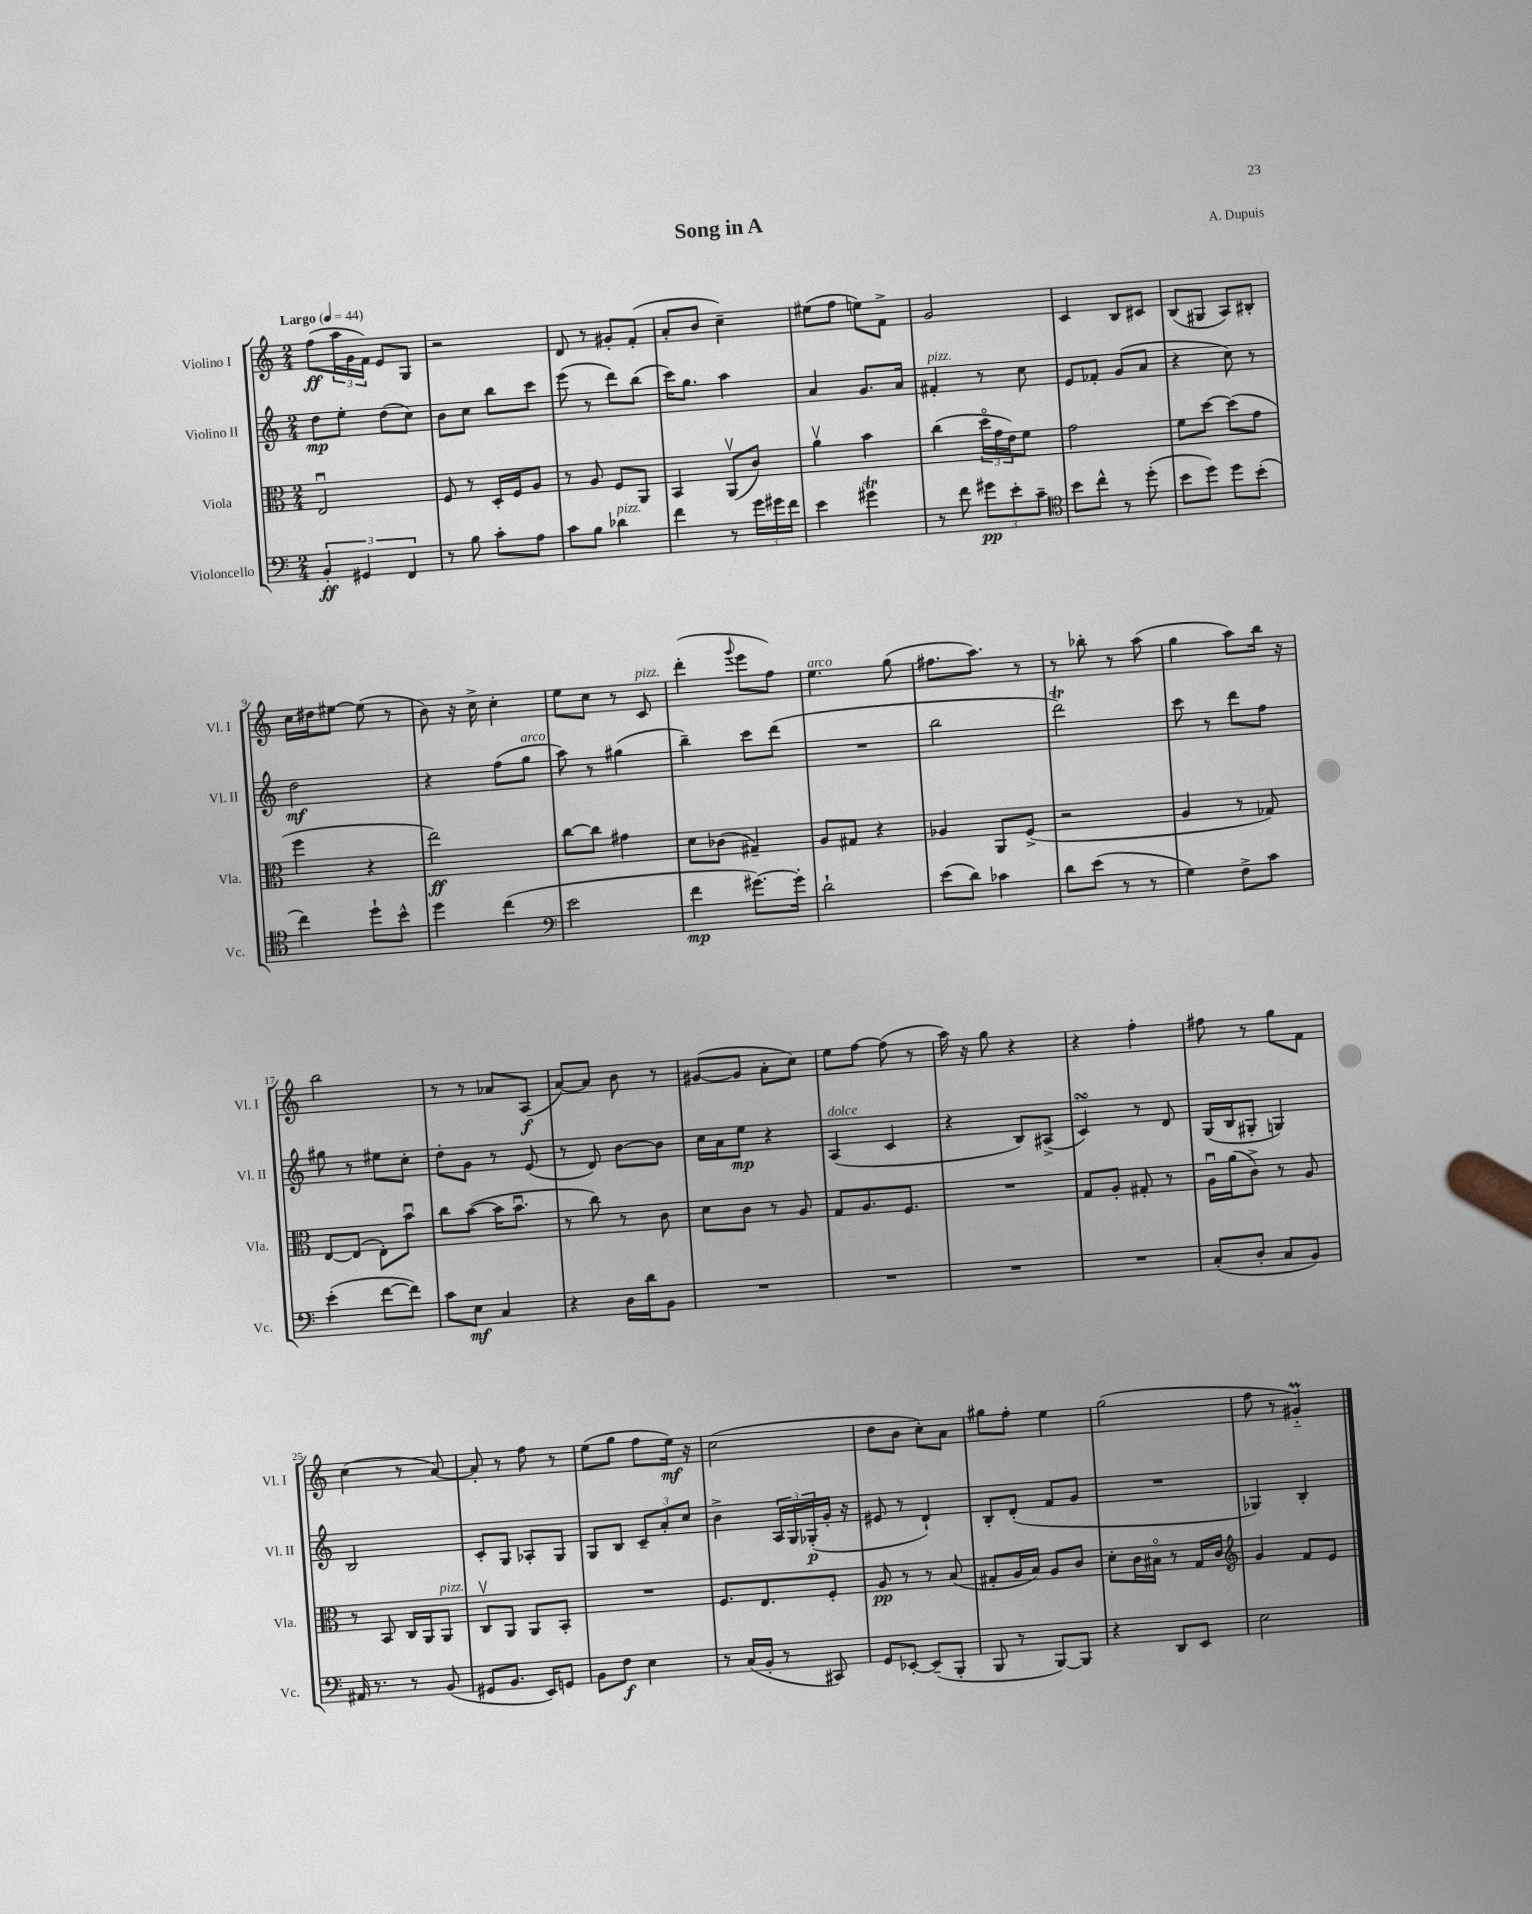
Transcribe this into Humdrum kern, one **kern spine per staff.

**kern	**kern	**kern	**kern
*staff4	*staff3	*staff2	*staff1
*clefF4	*clefC3	*clefG2	*clefG2
*k[]	*k[]	*k[]	*k[]
*M2/4	*M2/4	*M2/4	*M2/4
*MM44	*MM44	*MM44	*MM44
6BB'	2Eu	8dd	(8ff
.	.	8ee'	24aa
6GG#	.	.	24g
.	.	.	24f)
.	.	(8dd	8e
6FF	.	.	.
.	.	8cc)	8G
=	=	=	=
8r	8F	8b	2r
8B	8r	8cc	.
8c'	16D'	8bb	.
.	16F	.	.
8A	8A	8ccc	.
=	=	=	=
8c	8r	(8eee	8d
8B	8A	8r	8r
4d-	8F	8ddd)	8g#'
.	8AA	(8bb	(8f'
=	=	=	=
4f	4BB	16ccc)	8a'
.	.	8.gg	.
.	.	.	8b
8r	(8AAv	4aa	4cc~)
24g	8c)	.	.
24g#	.	.	.
24f	.	.	.
=	=	=	=
4e	4av	4a	(8ee#
.	.	.	8ff
4g#	4b	8.g	8ee)
.	.	.	8f^
.	.	16a	.
=	=	=	=
8r	(4cc	4f#'	2g
8f	.	.	.
12g#	24ddo	8r	.
.	24g	.	.
12e'	24e)	.	.
.	8f	8cc	.
12c~	.	.	.
=	=	=	=
*clefC4	*	*	*
8b	2g	8e	4c
8cc^^	.	8f-'	.
8r	.	(8g	8B
(8dd'	.	8a	8c#
=	=	=	=
8b	8f	4r	(8B
8dd)	[8dd	.	8G#
8dd	(8dd]	8cc)	8A)
(8b'	8g	8r	8B#'
=	=	=	=
4cc)	4ff	2dd	16cc
.	.	.	16dd#
.	.	.	[8ee#
8dd`	4r	.	(8ee#]
8b^^	.	.	8r
=	=	=	=
4dd	2ee)	4r	8b)
.	.	.	16r
.	.	.	16cc^
(4cc	.	(8ff	4cc'
.	.	8gg	.
=	=	=	=
*clefF4	*	*	*
2e	[8cc	8aa)	8ee
.	8cc]	8r	8cc
.	4g#	(4gg#	8r
.	.	.	8c
=	=	=	=
4f	8d	4bb~)	(4ddd'
.	(8c-	.	.
.	.	.	8qqggg
[8.g#)	4G#~)	8ccc	8eee
.	.	(8ddd	8ff)
16g#']	.	.	.
=	=	=	=
2d`	8A	2r	4.ee
.	8G#	.	.
.	4r	.	.
.	.	.	(8gg
=	=	=	=
(8e	4A-	2bb	8.ff#
8d)	.	.	.
.	.	.	8.aa)
4c-	8AA	.	.
.	(8F^	.	8r
=	=	=	=
8d	2r	2ddd)	8r
(8e	.	.	8bb-'
8r	.	.	8r
8r	.	.	(8aa
=	=	=	=
4G)	4A	8ccc	4gg
.	.	8r	.
8F^	8r	8ddd	8aa)
8c	8G-)	8ff	16bb
.	.	.	16r
=	=	=	=
(4e'	[8E	8gg#	2bb
.	(8E]	8r	.
[8f	8E')	8ee#	.
8f])	8bu	8cc'	.
=	=	=	=
8c	8cc	8dd'	8r
8E	([8b	8g	8r
4C	16b]	8r	8a-
.	8.bu	.	.
.	.	(8e	(8A
=	=	=	=
4r	8r	8r	[8a)
.	8cc)	8d)	8a]
16D	8r	[8b	8b
16d	.	.	.
8BB	8c	8b]	8r
=	=	=	=
2r	8d	16cc	([8g#
.	.	16a	.
.	8c	8ee	8g#]
.	8r	4r	8a'
.	8A	.	8cc)
=	=	=	=
2r	8G	(4A	8ee
.	8.A	.	[8ff
.	.	4c	(8ff]
.	8.F	.	.
.	.	.	8r
=	=	=	=
2r	2r	4r	16aa)
.	.	.	16r
.	.	.	8gg
.	.	8B)	4r
.	.	(8A#^	.
=	=	=	=
2r	8G	4c)	4r
.	8A'	.	.
.	8G#'	8r	4ff'
.	8r	8d	.
=	=	=	=
(8C'	16Au	(16G	8ff#
.	(16a	16B	.
8D'	8c^)	8G#'	8r
8C	8r	4G)	8gg
8BB)	8A	.	8f
=	=	=	=
16AA#	8r	2B	(4cc
8.r	.	.	.
.	8BB	.	.
8r	16C	.	8r
.	16AA	.	.
(8BB	8AA	.	[8a)
=	=	=	=
8GG#	8Cv	8c'	8a']
8.BB	8AA	8G	8r
.	8AA	8A-'	8ff
16EE)	.	.	.
8GG	8BB'	8G	8r
=	=	=	=
8BB	2r	8G	(8ee
8F	.	8B	8gg
4E	.	12c~	8ff
.	.	12a'	.
.	.	.	16ee)
.	.	12cc	.
.	.	.	16r
=	=	=	=
8r	8.F	4b^	(2cc
(16C	.	.	.
16BB'	8.E	.	.
8r	.	24A	.
.	.	24G	.
.	.	(24G-'	.
8CC#)	8F'	16g'	.
.	.	16r	.
=	=	=	=
8GG	8A	8e#	8dd
[8EE-'	8r	8r	8b
(8EE-~]	8r	4d`)	8cc')
8BBB'	(8B	.	8a
=	=	=	=
8BBB	8G#'	8B'	8gg#
8r	16A	(8d'	8ff'
.	16B)	.	.
[8BBB)	8A	8f	4ee
8BBB]	8c	8g	.
=	=	=	=
4r	8d'	2r	(2gg
.	16c	.	.
.	16B#o	.	.
8DD	8r	.	.
8EE	16G	.	.
.	16c	.	.
=	=	=	=
*	*clefG2	*	*
2E	4g	4G-)	8ff
.	.	.	8r
.	8f	4B'	4g#'~)
.	8e	.	.
==	==	==	==
*-	*-	*-	*-
